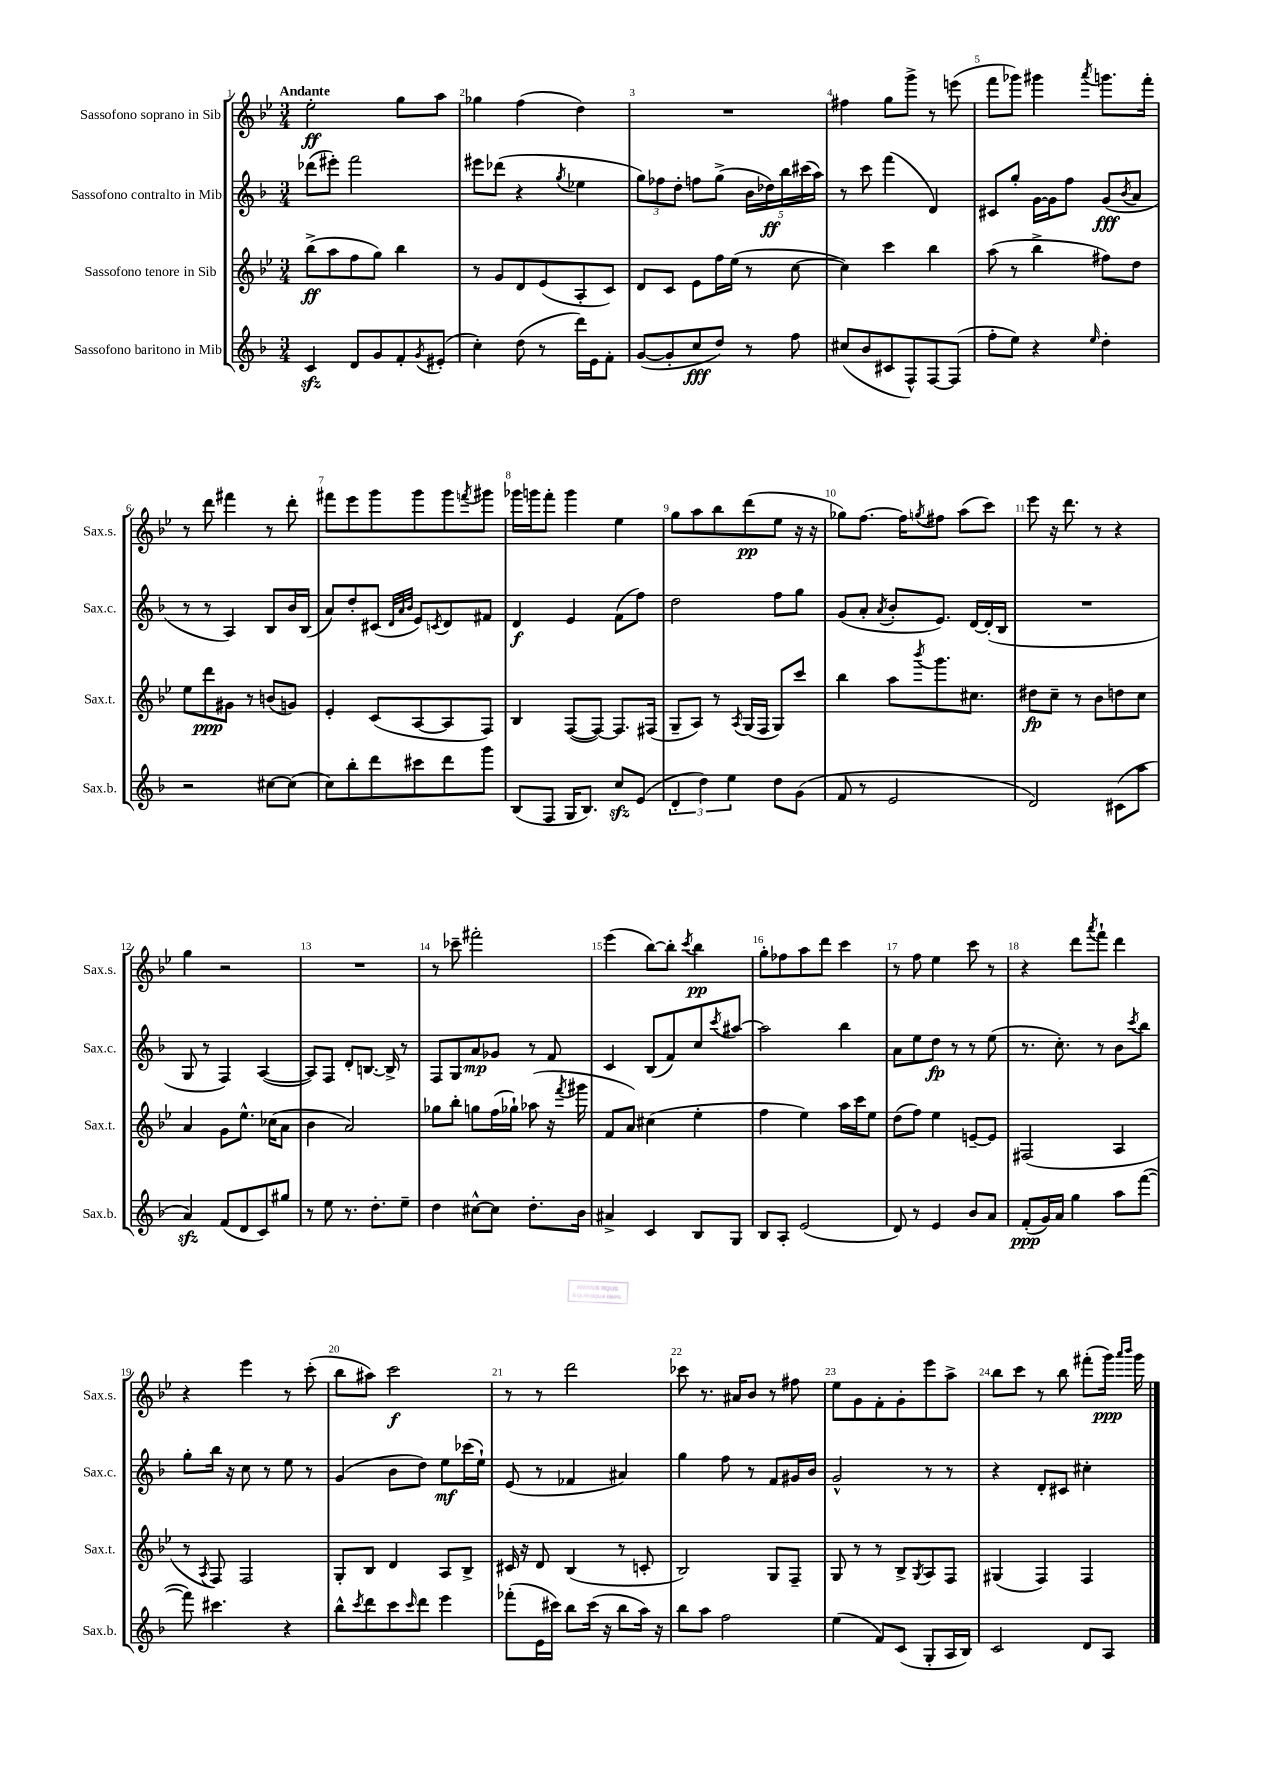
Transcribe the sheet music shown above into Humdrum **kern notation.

**kern	**dynam	**kern	**dynam	**kern	**dynam	**kern	**dynam
*part4	*part4	*part3	*part3	*part2	*part2	*part1	*part1
*staff4	*staff4	*staff3	*staff3	*staff2	*staff2	*staff1	*staff1
*I"Sassofono baritono in Mib	*	*I"Sassofono tenore in Sib	*	*I"Sassofono contralto in Mib	*	*I"Sassofono soprano in Sib	*
*I'Sax.b.	*	*I'Sax.t.	*	*I'Sax.c.	*	*I'Sax.s.	*
*clefG2	*	*clefG2	*	*clefG2	*	*clefG2	*
*k[b-]	*	*k[b-e-]	*	*k[b-]	*	*k[b-e-]	*
*M3/4	*	*M3/4	*	*M3/4	*	*M3/4	*
=1	=1	=1	=1	=1	=1	=1	=1
!	!	!	!	!	!	!LO:TX:a:B:t=Andante	!
4czz/	.	(8bb-^\L	ff	(8ddd-X\L	.	2ee-'\	ff
.	.	8aa\	.	8eee#X'\J)	.	.	.
8d/L	.	8ff\	.	2fff\	.	.	.
8g/	.	8gg\J)	.	.	.	.	.
8f'/	.	4bb-\	.	.	.	8gg\L	.
8qg/	.	.	.	.	.	.	.
(8e#X'/J	.	.	.	.	.	8aa\J	.
=2	=2	=2	=2	=2	=2	=2	=2
4cc'\)	.	8r	.	8eee#X\L	.	4gg-X\	.
.	.	8g/L	.	(8ddd-X\J	.	.	.
(8dd\	.	8d/	.	4r	.	(4ff\	.
8r	.	(8e-/	.	.	.	.	.
.	.	.	.	8qgg/	.	.	.
16ddd\LL)	.	8A'/	.	4ee-X\	.	4dd\)	.
16e\J	.	.	.	.	.	.	.
8f'\J	.	8c/J)	.	.	.	.	.
=3	=3	=3	=3	=3	=3	=3	=3
([8g/L	.	8d/L	.	12gg\L)	.	2.r	.
.	.	.	.	12ff-X\	.	.	.
8g'/]	.	8c/J	.	.	.	.	.
.	.	.	.	12dd'\J	.	.	.
8cc/	fff	8e-\L	.	8ffn\L	.	.	.
8dd/J)	.	16ff\L	.	(8gg^\J	.	.	.
.	.	(16ee-\JJ	.	.	.	.	.
8r	.	8r	.	20b-\LL	.	.	.
.	.	.	.	20dd-X\)	ff	.	.
.	.	.	.	20bb-\	.	.	.
8ff\	.	[8cc\	.	.	.	.	.
.	.	.	.	(20ccc#X\	.	.	.
.	.	.	.	20aa\JJ)	.	.	.
=4	=4	=4	=4	=4	=4	=4	=4
(8cc#X/L	.	4cc\])	.	8r	.	4ff#X\	.
8b-/	.	.	.	8ccc\	.	.	.
8c#X/	.	4ccc\	.	(4fff\	.	8gg\L	.
8F^^/)	.	.	.	.	.	8ggg^\J	.
[8F/	.	4bb-\	.	4d/)	.	8r	.
(8F/J]	.	.	.	.	.	(8eeen\	.
=5	=5	=5	=5	=5	=5	=5	=5
8ff'\L	.	(8aa\	.	8c#X/L	.	8fff\L	.
8ee\J)	.	8r	.	8gg'/J	.	8ggg-X\J)	.
4r	.	4bb-^\	.	[16g\LL	.	4ggg#X\	.
.	.	.	.	16g\J]	.	.	.
.	.	.	.	8ff\J	.	.	.
16qqee/	.	.	.	.	.	8qaaa/	.
4dd'\	.	8ff#X\L)	.	(8g/L	fff	8.gggn\L	.
.	.	.	.	8qb-/	.	.	.
.	.	8dd\J	.	8a/J	.	.	.
.	.	.	.	.	.	16fff'\Jk	.
!!LO:LB:g=z
=6	=6	=6	=6	=6	=6	=6	=6
2r	.	8ee-\L	.	8r	.	8r	.
.	.	8ddd\	ppp	8r	.	8ddd\	.
.	.	8g#X\J	.	4A/)	.	4fff#X\	.
.	.	8r	.	.	.	.	.
[8cc#X\L	.	(8bn/L	.	8B-/L	.	8r	.
(8cc#\J]	.	8gn/J)	.	16b-/L	.	8ddd'\	.
.	.	.	.	(16B-/JJ	.	.	.
=7	=7	=7	=7	=7	=7	=7	=7
8cc\L)	.	4e-'/	.	8a/L)	.	8fff#X\L	.
8bb-'\	.	.	.	8dd'/	.	8eee-\	.
8ddd\	.	(8c/L	.	(8c#X/J	.	8ggg\	.
.	.	.	.	32qqd/LLL	.	.	.
.	.	.	.	32qqa/	.	.	.
.	.	.	.	32qqb-/JJJ	.	.	.
8ccc#X\	.	[8A/	.	8e/L)	.	8ggg\	.
.	.	.	.	8qcn/	.	.	.
8ddd\	.	8A/]	.	8d/	.	8ggg\	.
.	.	.	.	.	.	8qfffn/	.
8ggg\J	.	8F/J)	.	8f#X/J	.	8ggg#X\J	.
=8	=8	=8	=8	=8	=8	=8	=8
(8B-/L	.	4B-/	.	4d/	f	16ggg-X\LL	.
.	.	.	.	.	.	16gggn\J	.
8F/J	.	.	.	.	.	8fff'\J	.
16G/KL	.	([8F/L	.	4e/	.	4ggg\	.
8.B-/J)	.	.	.	.	.	.	.
.	.	8F/J_)	.	.	.	.	.
8cczz/L	.	8.F/L]	.	(8f\L	.	4ee-\	.
(8e/J	.	.	.	8ff\J)	.	.	.
.	.	(16F#X/Jk	.	.	.	.	.
=9	=9	=9	=9	=9	=9	=9	=9
6d'/	.	8G~/L	.	2dd\	.	8gg\L	.
.	.	8A/J)	.	.	.	8aa\	.
6dd\)	.	.	.	.	.	.	.
.	.	8r	.	.	.	8bb-\	.
6ee\	.	.	.	.	.	.	.
.	.	8qA/	.	.	.	.	.
.	.	(16G/LL	.	.	.	(8ddd\	pp
.	.	16F/JJ	.	.	.	.	.
8dd\L	.	8G/L)	.	8ff\L	.	8ee-\J	.
(8g\J	.	8ccc/J	.	8gg\J	.	16r	.
.	.	.	.	.	.	16r	.
=10	=10	=10	=10	=10	=10	=10	=10
8f/	.	4bb-\	.	(8g/L	.	8gg-X\L)	.
8r	.	.	.	8a'/J	.	[8.ff\J	.
.	.	.	.	8qa/	.	.	.
2e/	.	8aa\L	.	8b-'/L	.	.	.
.	.	.	.	.	.	16ff\KL]	.
.	.	8qbbb-/	.	.	.	8qggn/	.
.	.	8.ggg\	.	8.e/J)	.	8ff#X\J	.
.	.	.	.	.	.	(8aa\L	.
.	.	8.cc#X\J	.	[16d/LL	.	.	.
.	.	.	.	(16d'/]	.	8ccc\J)	.
.	.	.	.	16B-/JJ	.	.	.
=11	=11	=11	=11	=11	=11	=11	=11
2d/)	.	8dd#X\L	fp	2.r	.	8eee-\	.
.	.	8cc~\J	.	.	.	16r	.
.	.	.	.	.	.	8.ddd\	.
.	.	8r	.	.	.	.	.
.	.	8b-\L	.	.	.	8r	.
(8c#X\L	.	8ddn\	.	.	.	4r	.
8aa\J	.	8cc\J	.	.	.	.	.
!!LO:LB:g=z
=12	=12	=12	=12	=12	=12	=12	=12
4azz/)	.	4a/	.	8G/	.	4gg\	.
.	.	.	.	8r	.	.	.
(8f/L	.	8g\L	.	4F/)	.	2r	.
8d/	.	8.ee-^^\J	.	.	.	.	.
8c/)	.	.	.	([4A/	.	.	.
.	.	(16cc-X\KL	.	.	.	.	.
8gg#X/J	.	8a\J	.	.	.	.	.
=13	=13	=13	=13	=13	=13	=13	=13
8r	.	4b-\	.	8A/L])	.	2.r	.
8ee\	.	.	.	8F/J	.	.	.
8.r	.	2a/)	.	8d'/L	.	.	.
.	.	.	.	[8.Bn/J	.	.	.
8.dd'\L	.	.	.	.	.	.	.
.	.	.	.	16B^/]	.	.	.
8ee~\J	.	.	.	8r	.	.	.
=14	=14	=14	=14	=14	=14	=14	=14
4dd\	.	8gg-X\L	.	8F/L	.	8r	.
.	.	8bb-'\J	.	8G/	.	8ccc-X~\	.
[8cc#X^^\L	.	8ggn\L	.	8a/	mp	2fff#X'\	.
8cc#\J]	.	(16ff\L	.	8g-X/J	.	.	.
.	.	16gg-X`\JJ)	.	.	.	.	.
8.dd'\L	.	(8aa-X\	.	8r	.	.	.
.	.	16r	.	8f/	.	.	.
.	.	8qfff/	.	.	.	.	.
16b-\Jk	.	16ggg#X\	.	.	.	.	.
=15	=15	=15	=15	=15	=15	=15	=15
4a#X^/	.	8f/L	.	4c/	.	(4eee-\	.
.	.	8a/J)	.	.	.	.	.
4c/	.	(4cc#X\	.	(8B-/L	.	[8bb-\L)	.
.	.	.	.	8f/)	.	8bb-'\J]	.
.	.	.	.	.	.	8qccc/	.
8B-/L	.	4ee-'\	.	8cc/	.	4bb-\	pp
.	.	.	.	8qccc/	.	.	.
8G/J	.	.	.	[8aa#X/J	.	.	.
=16	=16	=16	=16	=16	=16	=16	=16
8B-/L	.	4ff\	.	2aa#\]	.	8gg'\L	.
8A'/J	.	.	.	.	.	8ff-X\	.
(2e/	.	4ee-\)	.	.	.	8aa\	.
.	.	.	.	.	.	8ddd\J	.
.	.	16aa\LL	.	4bb-\	.	4ccc\	.
.	.	16ccc\J	.	.	.	.	.
.	.	8ee-\J	.	.	.	.	.
=17	=17	=17	=17	=17	=17	=17	=17
8d/)	.	(8dd\L	.	8a\L	.	8r	.
8r	.	8ff\J)	.	8ee\	.	8ff\	.
4e/	.	4ee-\	.	8dd\J	fp	4ee-\	.
.	.	.	.	8r	.	.	.
8b-/L	.	[8en~/L	.	8r	.	8ccc\	.
8a/J	.	8e/J]	.	(8ee\	.	8r	.
=18	=18	=18	=18	=18	=18	=18	=18
(8f'/L	ppp	(2F#X/	.	8.r	.	4r	.
16g/L)	.	.	.	.	.	.	.
16a/JJ	.	.	.	8.cc'\)	.	.	.
4gg\	.	.	.	.	.	8ddd\L	.
.	.	.	.	.	.	8qaaa/	.
.	.	.	.	8r	.	8fff`\J	.
8aa\L	.	4A/	.	8b-\L	.	4ddd\	.
.	.	.	.	8qccc/	.	.	.
([8fff\J	.	.	.	8bb-\J	.	.	.
!!LO:LB:g=z
=19	=19	=19	=19	=19	=19	=19	=19
8fff\])	.	8r	.	8gg'\L	.	4r	.
.	.	8qA/	.	.	.	.	.
4.ccc#X\	.	8F/)	.	16bb-\Jk	.	.	.
.	.	.	.	16r	.	.	.
.	.	2F/	.	8cc\	.	4eee-\	.
.	.	.	.	8r	.	.	.
4r	.	.	.	8ee\	.	8r	.
.	.	.	.	8r	.	(8ccc'\	.
=20	=20	=20	=20	=20	=20	=20	=20
8bb-^^\L	.	8G'/L	.	(4g/	.	8bb-\L	.
8qccc/	.	.	.	.	.	.	.
8ddd\	.	8B-/J	.	.	.	8aa#X\J)	.
8ccc\	.	4d/	.	8b-\L	.	2ccc\	f
16qqccc/	.	.	.	.	.	.	.
8ddd\J	.	.	.	8dd\J)	.	.	.
4eee\	.	8A/L	.	8ee\L	mf	.	.
.	.	8B-^/J	.	(16ccc-X\L	.	.	.
.	.	.	.	16ee`\JJ)	.	.	.
=21	=21	=21	=21	=21	=21	=21	=21
(8fff-X'\L	.	16c#X/	.	(8e/	.	8r	.
.	.	16r	.	.	.	.	.
16e\L	.	8d/	.	8r	.	8r	.
16ccc#X\JJ)	.	.	.	.	.	.	.
8bb-\L	.	(4B-/	.	4f-X/	.	2ddd\	.
(16ccc#\Jk	.	.	.	.	.	.	.
16r	.	.	.	.	.	.	.
8bb-\L	.	8r	.	4a#X/)	.	.	.
16aa\Jk)	.	8cn'/	.	.	.	.	.
16r	.	.	.	.	.	.	.
=22	=22	=22	=22	=22	=22	=22	=22
8bb-\L	.	2B-/)	.	4gg\	.	8ccc-X\	.
8aa\J	.	.	.	.	.	8.r	.
2ff\	.	.	.	8ff\	.	.	.
.	.	.	.	.	.	16a#X/KL	.
.	.	.	.	8r	.	8b-/J	.
.	.	8G/L	.	8f/L	.	8r	.
.	.	8F~/J	.	16g#X/L	.	8ff#X\	.
.	.	.	.	16b-/JJ	.	.	.
=23	=23	=23	=23	=23	=23	=23	=23
(4ee\	.	8G/	.	2g^^/	.	8ee-\L	.
.	.	8r	.	.	.	8g\	.
8f/L)	.	8r	.	.	.	8f'\	.
(8c/J	.	8B-^/L	.	.	.	8g'\	.
.	.	8qG/	.	.	.	.	.
8G'/L	.	8A/	.	8r	.	8eee-\	.
16A/L	.	8F/J	.	8r	.	8aa^\J	.
16B-/JJ)	.	.	.	.	.	.	.
=24	=24	=24	=24	=24	=24	=24	=24
2c/	.	(4G#X/	.	4r	.	8bb-\L	.
.	.	.	.	.	.	8ccc\J	.
.	.	4F/)	.	8d'/L	.	8r	.
.	.	.	.	8c#X/J	.	8bb-\	.
8d/L	.	4F/	.	4cc#X'\	.	(8fff#X'\L	.
8A/J	.	.	.	.	.	16ggg\Jk)	ppp
.	.	.	.	.	.	16qqaaa/LL	.
.	.	.	.	.	.	16qqbbb-/JJ	.
.	.	.	.	.	.	16ggg\	.
==	==	==	==	==	==	==	==
*-	*-	*-	*-	*-	*-	*-	*-
